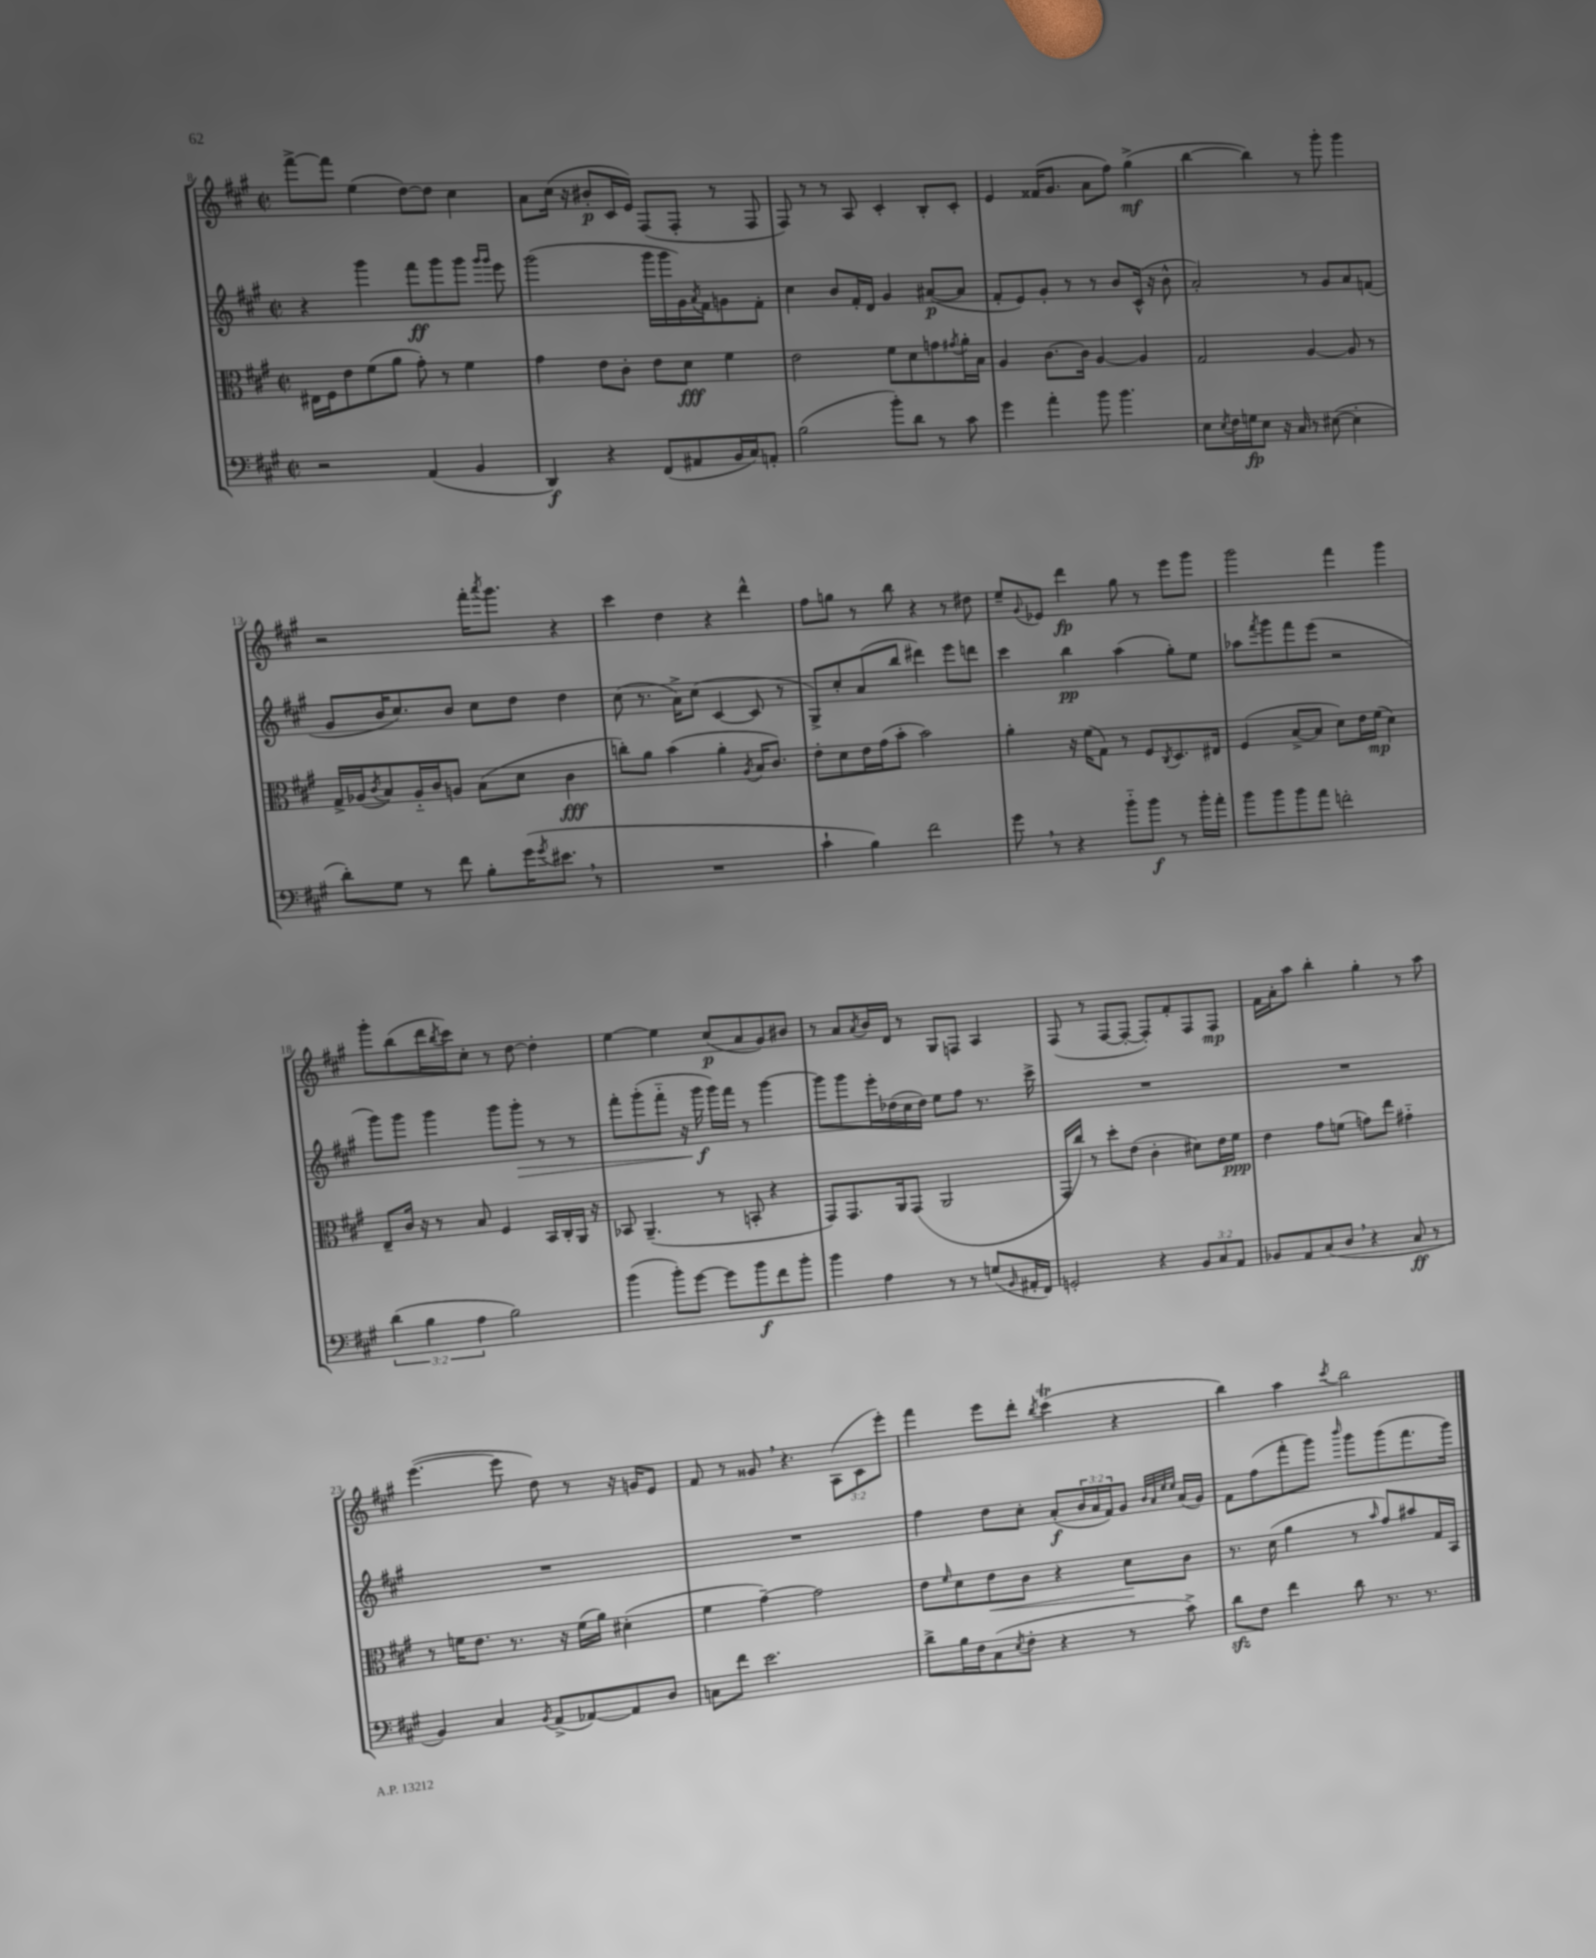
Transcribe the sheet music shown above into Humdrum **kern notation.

**kern	**kern	**kern	**kern
*staff4	*staff3	*staff2	*staff1
*clefF4	*clefC3	*clefG2	*clefG2
*k[f#c#g#]	*k[f#c#g#]	*k[f#c#g#]	*k[f#c#g#]
*M2/2	*M2/2	*M2/2	*M2/2
*met(c|)	*met(c|)	*met(c|)	*met(c|)
2r	16E#	4r	[8fff#^
.	16F#	.	.
.	8e	.	8fff#]
.	(8f#	4ggg#	(4ee
.	8a	.	.
(4AA	8g#')	8fff#	[8dd)
.	8r	8ggg#	8dd]
4BB	4f#	8ggg#	4cc#
.	.	16qqggg#	.
.	.	16qqggg#	.
.	.	8eee	.
=	=	=	=
4DD)	4g#	(2ggg#	8a
.	.	.	(16cc#
.	.	.	16r
4r	8e	.	8b#'
.	8c#'	.	16c#
.	.	.	16e)
(8FF#	8e	16ggg#	(8F#
.	.	16ggg#	.
8AA#	8d	16g#)	8F#'
.	.	8qa	.
.	.	16f#	.
16BB	4f#	8g	8r
16C#)	.	.	.
8AA'	.	8f#'	8F#
=	=	=	=
(2B	2e	4cc#	8F#)
.	.	.	8r
.	.	8b	8r
.	.	16f#'	8A
.	.	16d	.
8b')	8f#	4g#	4c#'
8d	8d	.	.
8r	8g	([8a#	8B'
.	8qg#	.	.
8c#	16a'	8a#]	8c#'
.	16B	.	.
=	=	=	=
4g#	4A	8f#'	4e
.	.	8e)	.
4a'	[8.c#	8g#'	(16f##
.	.	.	8.g#
.	.	8r	.
.	16c#]	.	.
8b	[4A	8r	8a
4.b	.	8b	8ff#)
.	4A]	(16c#^^	(4gg#^
.	.	16r	.
.	.	8b^^	.
=	=	=	=
8E	2G#	2a')	[4bb
8qE	.	.	.
16F#	.	.	.
16G	.	.	.
8E	.	.	4bb])
16r	.	.	.
16C#	.	.	.
8r	[4A	8r	8r
([8E#	.	8g#	8ggg#'
4E#']	8A]	8a	4ggg#
.	8r	(8f	.
=	=	=	=
8d')	16G#^	8g#	2r
.	(16A-	.	.
.	8qc#	.	.
8G#	8B)	16b	.
.	.	8.cc#)	.
8r	16A-'~	.	.
.	16c#	.	.
8f#	8A	8b	.
8B'	(8B	8cc#	16fff#'
.	.	.	8qaaa
.	.	.	8.ggg#
(16g#	8d	8dd	.
8qg#	.	.	.
8.e#	.	.	.
.	4c#	4dd	4r
8r	.	.	.
=	=	=	=
1r	8cc')	(8cc#	4ccc#
.	8a	8.r	.
.	(4b	.	4dd
.	.	16a^)	.
.	.	(8cc#	.
.	4a'	[4c#	4r
.	8qA	.	.
.	16B	8c#]	4ddd^^
.	8.c#)	.	.
.	.	8r	.
=	=	=	=
4c#`	8e'	8G#^)	8ff#
.	8d	8cc#'	8gg
4B)	16e	(8a	8r
.	(16g#	.	.
.	8b'	8bb	8bb
2f#	2b)	4ddd#)	4r
.	.	8eee	8r
.	.	8ddd	8dd#
=	=	=	=
8g#	4a'	4ccc#	8ee~
.	.	.	8qqg#
8r	.	.	8e-
4r	16r	4bb	4ddd
.	(16f#	.	.
.	8G#)	.	.
8b'~	8r	(4aa	8gg#
8b	8F#	.	8r
.	8qC#	.	.
8r	8.D	8gg#')	8eee
16b'	.	8ee	8ggg#
16a'	16E#	.	.
=	=	=	=
8b	(4F#	8aa-	2ggg#
.	.	8qfff#	.
8b	.	8ggg#	.
8b	[8B^	8fff#	.
8a	8B]	(8eee	.
2f'	8d)	2r	4fff#
.	16e	.	.
.	(16f#	.	.
.	4d)	.	4ggg#
=	=	=	=
(6d	8E~	8ggg#)	8ggg#'
.	16c#	8ggg#	(8bb
6B	.	.	.
.	16r	.	.
.	8r	4ggg#	16ddd
.	.	.	8qbb
.	.	.	16ccc#)
6A	.	.	.
.	8B	.	8cc#'
2B)	4F#	8ggg#	8r
.	.	8ggg#'	[8dd
.	16BB	8r	4dd']
.	16C#'	.	.
.	16AA	8r	.
.	16r	.	.
=	=	=	=
(4b	8BB-	8fff#'	[4ee
.	(4.AA~	(8ggg#'	.
8b')	.	8fff#'~	4ee]
[8g#	.	16r	.
.	.	16ggg#	.
8g#]	8r	16ggg#)	(8cc#
.	.	16fff#	.
8b	8BB'	8r	8a
8f#	4r	[4ggg#	8g#)
8b'	.	.	8b#
=	=	=	=
4b	8GG#)	8ggg#]	8r
.	8.GG#	8ggg#	8a
.	.	.	8qa
4A	.	16eee'	16b
.	16AA	(16dd-	16d
.	(8GG#	16cc#	8r
.	.	16dd-)	.
8r	2AA	8ee	8G#
8r	.	8ff#	8F
(8G	.	8.r	4A
16qqBB	.	.	.
16AA#'	.	.	.
16FF#)	.	16ccc#^	.
=	=	=	=
2GG'	16GG#	1r	(8F#
.	16cc#)	.	.
.	8r	.	8r
.	8dd'	.	[8F#
.	(8e	.	8F#'_
4r	4c#'	.	8F#'])
.	.	.	8f#'
12BB	8d#)	.	8F#
12C#	.	.	.
.	16e	.	8F#
12AA	.	.	.
.	16f#	.	.
=	=	=	=
8BB-	4e	1r	16f#
.	.	.	16a'
8AA	.	.	8aa
(8C#	8g#	.	4bb'
8D	(8f	.	.
4r	8g)	.	4gg#'
.	8ee	.	.
8C#	4g#'~	.	8r
8r	.	.	8aa
=	=	=	=
4BB)	8r	1r	([4.eee
.	16f	.	.
.	8.e	.	.
4C#	.	.	.
.	8.r	.	8eee]
8qBB	.	.	.
(8AA^	.	.	8dd)
.	16r	.	.
[8AA-)	(16f	.	8r
.	16a)	.	.
8AA-]	(4d#'	.	16r
.	.	.	16g
8D	.	.	8e
=	=	=	=
8C	4f#	1r	8f#
8f#	.	.	8r
2.e	[4g#~)	.	8g##
.	.	.	4.r
.	2g#]	.	.
.	.	.	(12A
.	.	.	12c#
.	.	.	12eee')
=	=	=	=
8d^	8e	4ff#	4fff#
.	16qqf#	.	.
16B	8d	.	.
16F#	.	.	.
(8C#	8e	8dd	8eee
8qE	.	.	.
8F#'	8c#	8cc#'	8ddd'
.	.	.	8qbb
4r	4r	(8a'	(4ccc#
.	.	24b	.
.	.	24a	.
.	.	24f#)	.
8r	8d	8g#	4r
.	.	32qqb	.
.	.	32qqa	.
.	.	32qqee	.
.	.	32qqee	.
8c#^)	8c#	(16a	.
.	.	16g#)	.
=	=	=	=
8d	8.r	8f#	4bb)
8F#	.	(8ff#	.
.	(16d	.	.
4f#	4a	8fff#'	4aa
.	.	8ggg#)	.
.	.	16qqbbb	8qccc#
8d	8r	8ggg#	2bb
.	16qqb	.	.
8.r	8g#)	(8ggg#	.
.	8b#	8.fff#	.
8.r	.	.	.
.	16G#	.	.
.	16BB	16ggg#)	.
==	==	==	==
*-	*-	*-	*-
